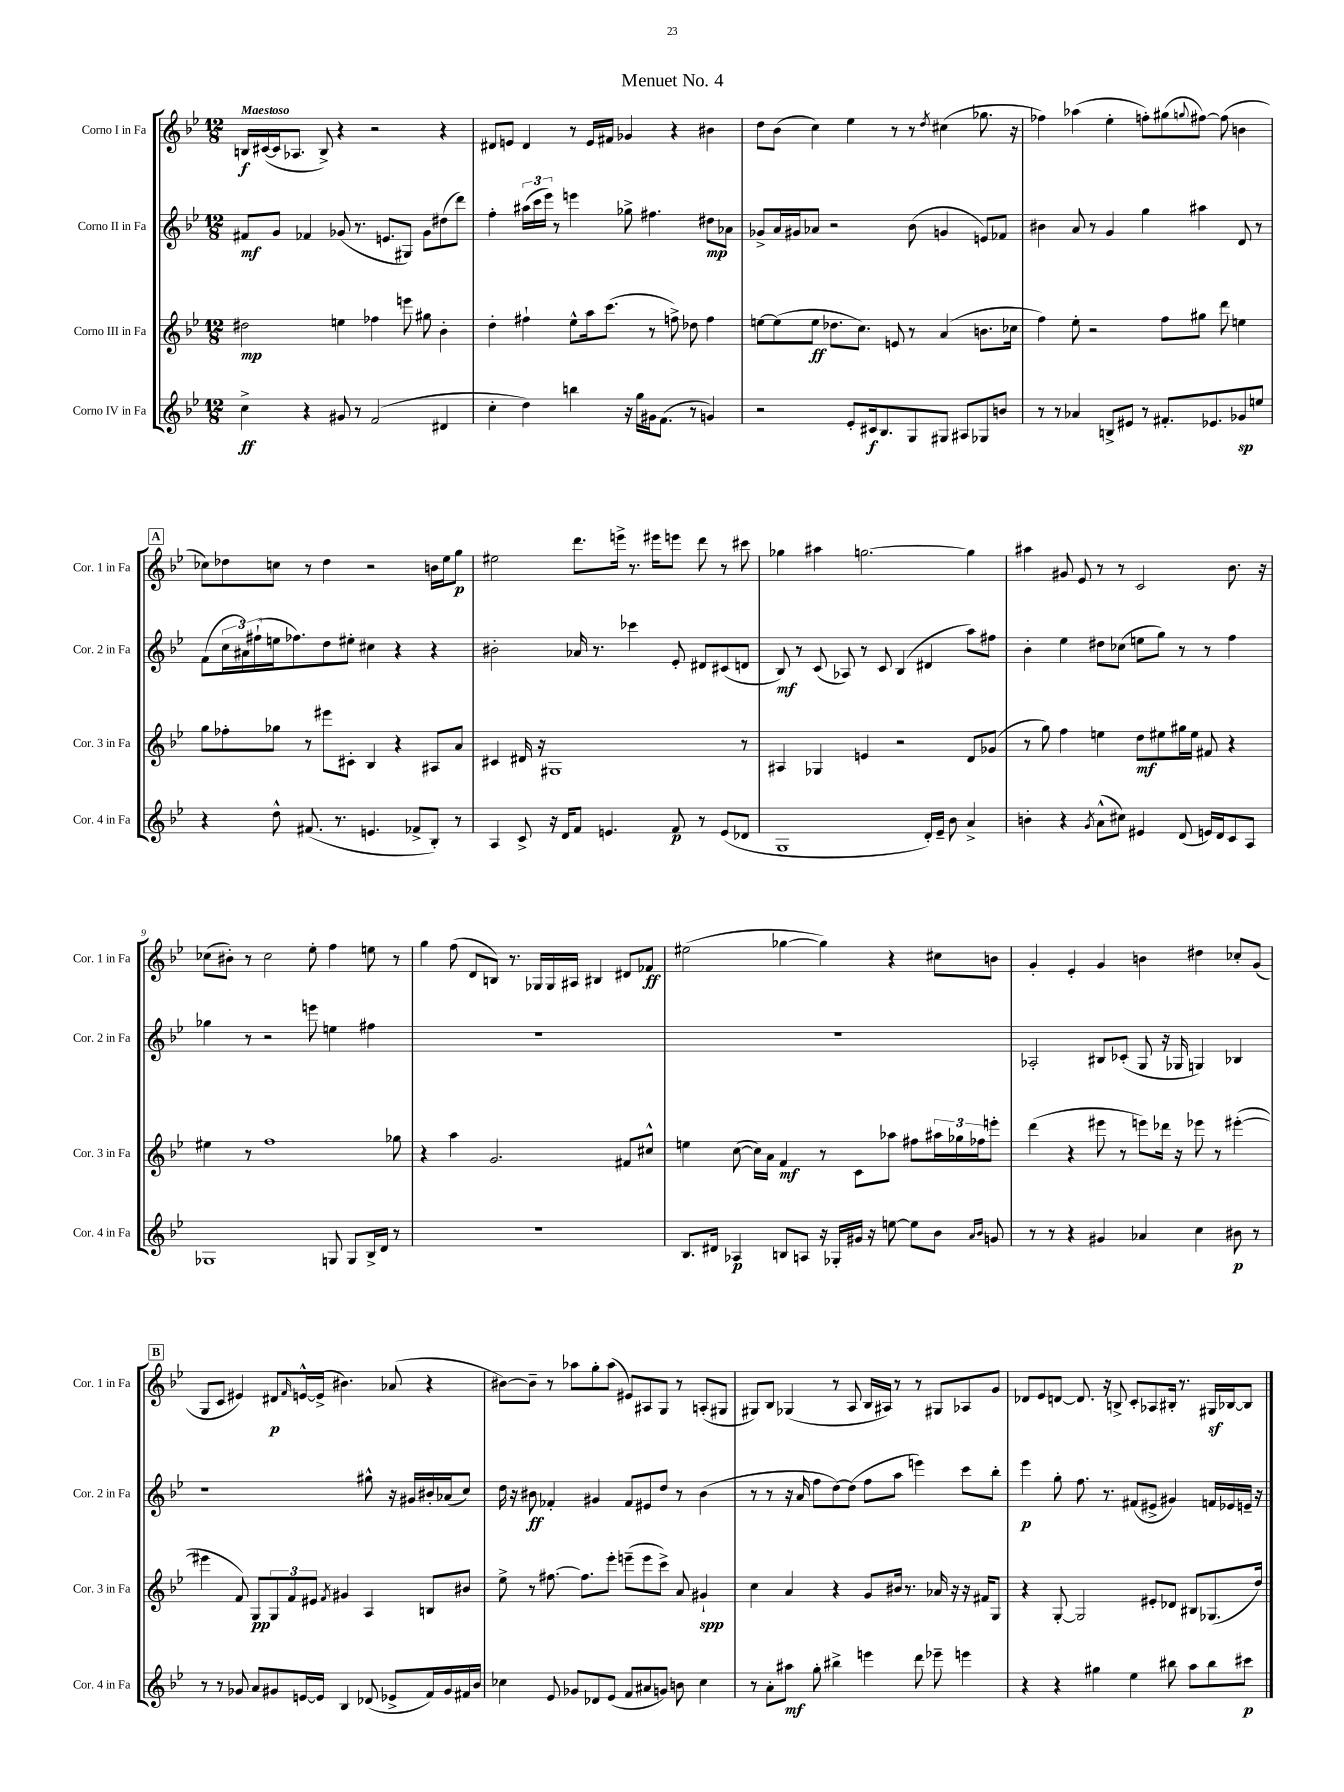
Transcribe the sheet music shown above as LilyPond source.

\header { title = "Menuet No. 4" }
<<
\new StaffGroup <<
\new Staff = "s0" \with { instrumentName = "Corno I in Fa" shortInstrumentName = "Cor. 1 in Fa" } {
    \clef treble \key bes \major \numericTimeSignature \time 12/8 \tempo "Maestoso"
    b16\f cis'16~( cis'16 aes8. b8->) r4 r2 r4 |
    dis'8 e'8 dis'4 r8 e'16 fis'16 ges'4 r4 bis'4 |
    d''8 bes'8( c''4) ees''4 r8 r8 \acciaccatura { d''8 } cis''4( ges''8. r16 |
    fes''4) aes''4( ees''4-. f''8-.) gis''8( \appoggiatura { g''8 } fis''8~) fis''8( b'4 |
    \mark \markup { \box "A" } ces''8) des''8 c''8 r8 des''4 r2 b'16 ees''16 g''8\p |
    eis''2 d'''8. e'''16-> r8. eis'''16 e'''8 d'''8 r8 cis'''8 |
    ges''4 ais''4 g''2.~ g''4 |
    ais''4 gis'8 ees'8 r8 r8 c'2 bes'8. r16 |
    ces''8( bis'8-.) r8 ces''2 ees''8-. f''4 e''8 r8 |
    g''4 f''8( d'8 b8) r8. ges16 ges16 ais16 bis4 dis'8 fes'8\ff |
    eis''2( ges''4~ ges''4) r4 cis''8 b'8 |
    g'4-. ees'4-. g'4 b'4 dis''4 ces''8-. g'8( |
    \mark \markup { \box "B" } g8 c'8 eis'4) dis'8\p \grace { f'16 } e'16~-^ e'16->( bis'4.) aes'8( r4 |
    bis'8~) bis'8-- r8 aes''8 g''8-. aes''8( eis'8) ais8 g8 r8 a8-.( gis8 |
    gis8) bes8 ges4( r8 a8 bes16 ais16) r8 r8 gis8 aes8 g'8 |
    des'8 ees'8 d'8~ d'8. r16 b8-> c'8-. aes8 bis16-. r8. gis16\sf bes16~ bes8 \bar "|." |
}
\new Staff = "s1" \with { instrumentName = "Corno II in Fa" shortInstrumentName = "Cor. 2 in Fa" } {
    \clef treble \key bes \major \numericTimeSignature \time 12/8
    fis'8\mf g'8 fes'4 ges'8( r8. e'8. gis8) ges'8 dis''8( d'''8) |
    f''4-. \tuplet 3/2 { ais''16( c'''16 ees'''16) } r8 e'''4 ges''8-> fis''4. dis''8\mp aes'8 |
    ges'8-> a'16 gis'16 aes'8 r2 bes'8( g'4 e'8) fes'8 |
    bis'4 a'8 r8 g'4 g''4 ais''4 d'8 r8 |
    \mark \markup { \box "A" } f'8( \tuplet 3/2 { c''16 ais'16) fis''16-!( } e''16 fes''8.) d''8 eis''8-. cis''4 r4 r4 |
    bis'2-. aes'16 r8. ces'''4 ees'8-. dis'8 cis'8( d'8 |
    bes8\mf) r8 c'8( aes8) r8 c'8 bes4( dis'4 a''8) fis''8 |
    bes'4-. ees''4 dis''8 ces''8( e''8 g''8) r8 r8 f''4 |
    ges''4 r8 r2 e'''8 e''4 fis''4 |
    R1. |
    R1. |
    aes2-. bis8 ces'8-.( g8 r16 ges16 g4) bes4 |
    \mark \markup { \box "B" } r1 gis''8-^ r16 gis'16 bis'16-. aes'16( c''8) |
    d''16 r16 bis'8\ff fes'4-. gis'4 fes'8 eis'8 d''8 r8 bis'4( |
    r8 r8 r16 a'16 f''8 d''8~) d''8( f''8 a''8 e'''4) c'''8 bes''8-. |
    ees'''4\p g''8-. f''8. r8. fis'8( eis'8-> gis'4) f'16 ees'16 e'16-- r16 \bar "|." |
}
\new Staff = "s2" \with { instrumentName = "Corno III in Fa" shortInstrumentName = "Cor. 3 in Fa" } {
    \clef treble \key bes \major \numericTimeSignature \time 12/8
    dis''2\mp e''4 fes''4 e'''8 gis''8 bes'4-. |
    d''4-. fis''4-! ees''8-^ a''16 c'''8.( r8 f''8->) des''8 f''4 |
    e''8~ e''8( e''8\ff des''8. c''8.) e'8 r8 a'4( b'8. ces''16 |
    f''4) ees''8-. r2 f''8 gis''8 d'''8 e''4 |
    \mark \markup { \box "A" } g''8 fes''8-. ges''8 r8 eis'''8 cis'8-. bes4 r4 ais8 a'8 |
    cis'4 dis'16 r16 gis1 r8 |
    ais4 ges4 e'4 r2 d'8 ges'8( |
    r8 g''8) f''4 e''4 d''8\mf eis''8 gis''16 eis''16 fis'8 r4 |
    eis''4 r8 f''1 ges''8 |
    r4 a''4 g'2. fis'8 cis''8-^ |
    e''4 c''8~( c''16) a'16 f'4\mf r8 c'8 aes''8 fis''8 \tuplet 3/2 { ais''16 ges''16 fes''16 } e'''8-. |
    d'''4( r4 eis'''8 r8 e'''8) des'''16 r16 ees'''8 r8 eis'''4~-.( |
    \mark \markup { \box "B" } eis'''4 f'8) g8\pp \tuplet 3/2 { g8 f'8 eis'8 } \acciaccatura { f'8 } gis'4 a4 b8 bis'8 |
    ees''8-> r8 fis''8.~ fis''8. ees'''8-. e'''8--( e'''8 c'''8->) a'8 gis'4-!\spp |
    c''4 a'4 r4 g'8 bis'16 r8. aes'16 r16 r16 fis'16 g8 |
    r4 g8~-. g2 eis'8-. des'8 bis8 ges8.( d''16) \bar "|." |
}
\new Staff = "s3" \with { instrumentName = "Corno IV in Fa" shortInstrumentName = "Cor. 4 in Fa" } {
    \clef treble \key bes \major \numericTimeSignature \time 12/8
    c''4->\ff r4 gis'8 r8 f'2( dis'4 |
    c''4-. d''4) b''4 r16 g''16 gis'16 f'8.( r8 g'4) |
    r2 ees'8-. cis'16\f bes8. g8 gis8 ais8 ges8 b'8 |
    r8 r8 aes'4 b8-> eis'8 r8 fis'8.-. ees'8. ges'8\sp e''8 |
    \mark \markup { \box "A" } r4 d''8-^ fis'8.( r8. e'4. fes'8-> bes8-.) r8 |
    a4 c'8-> r16 d'16 f'8 e'4. f'8\p r8 e'8( des'8 |
    g1 d'16-.) ees'16-- bes'8 a'4-> |
    b'4-. r4 \acciaccatura { g'8 } a'8-^( cis''8) eis'4 d'8( e'16) d'16 c'8 a8 |
    ges1 g8 g8 bes16-> d'16 r8 |
    R1. |
    bes8. dis'16 aes4\p b8 a8 r16 ges16-. gis'16 r16 e''8~ e''8 bes'8 \grace { a'16 bes'16 } g'8 |
    r8 r8 r4 gis'4 aes'4 c''4 bis'8\p r8 |
    \mark \markup { \box "B" } r8 r8 ges'8 a'8 gis'8 e'16~ e'16 bes4 des'8( ees'8-> f'16) gis'16 fis'16 bes'16 |
    ces''4 ees'8 ges'8 des'8 ees'8( f'8 ais'8 g'8) b'8 ces''4 |
    r8 a'8-. ais''8\mf g''8-. bis''4-> e'''4 d'''8 ees'''8-- e'''4 |
    r4 r4 gis''4 ees''4 bis''8 a''8 bis''8 cis'''8\p \bar "|." |
}
>>
>>
